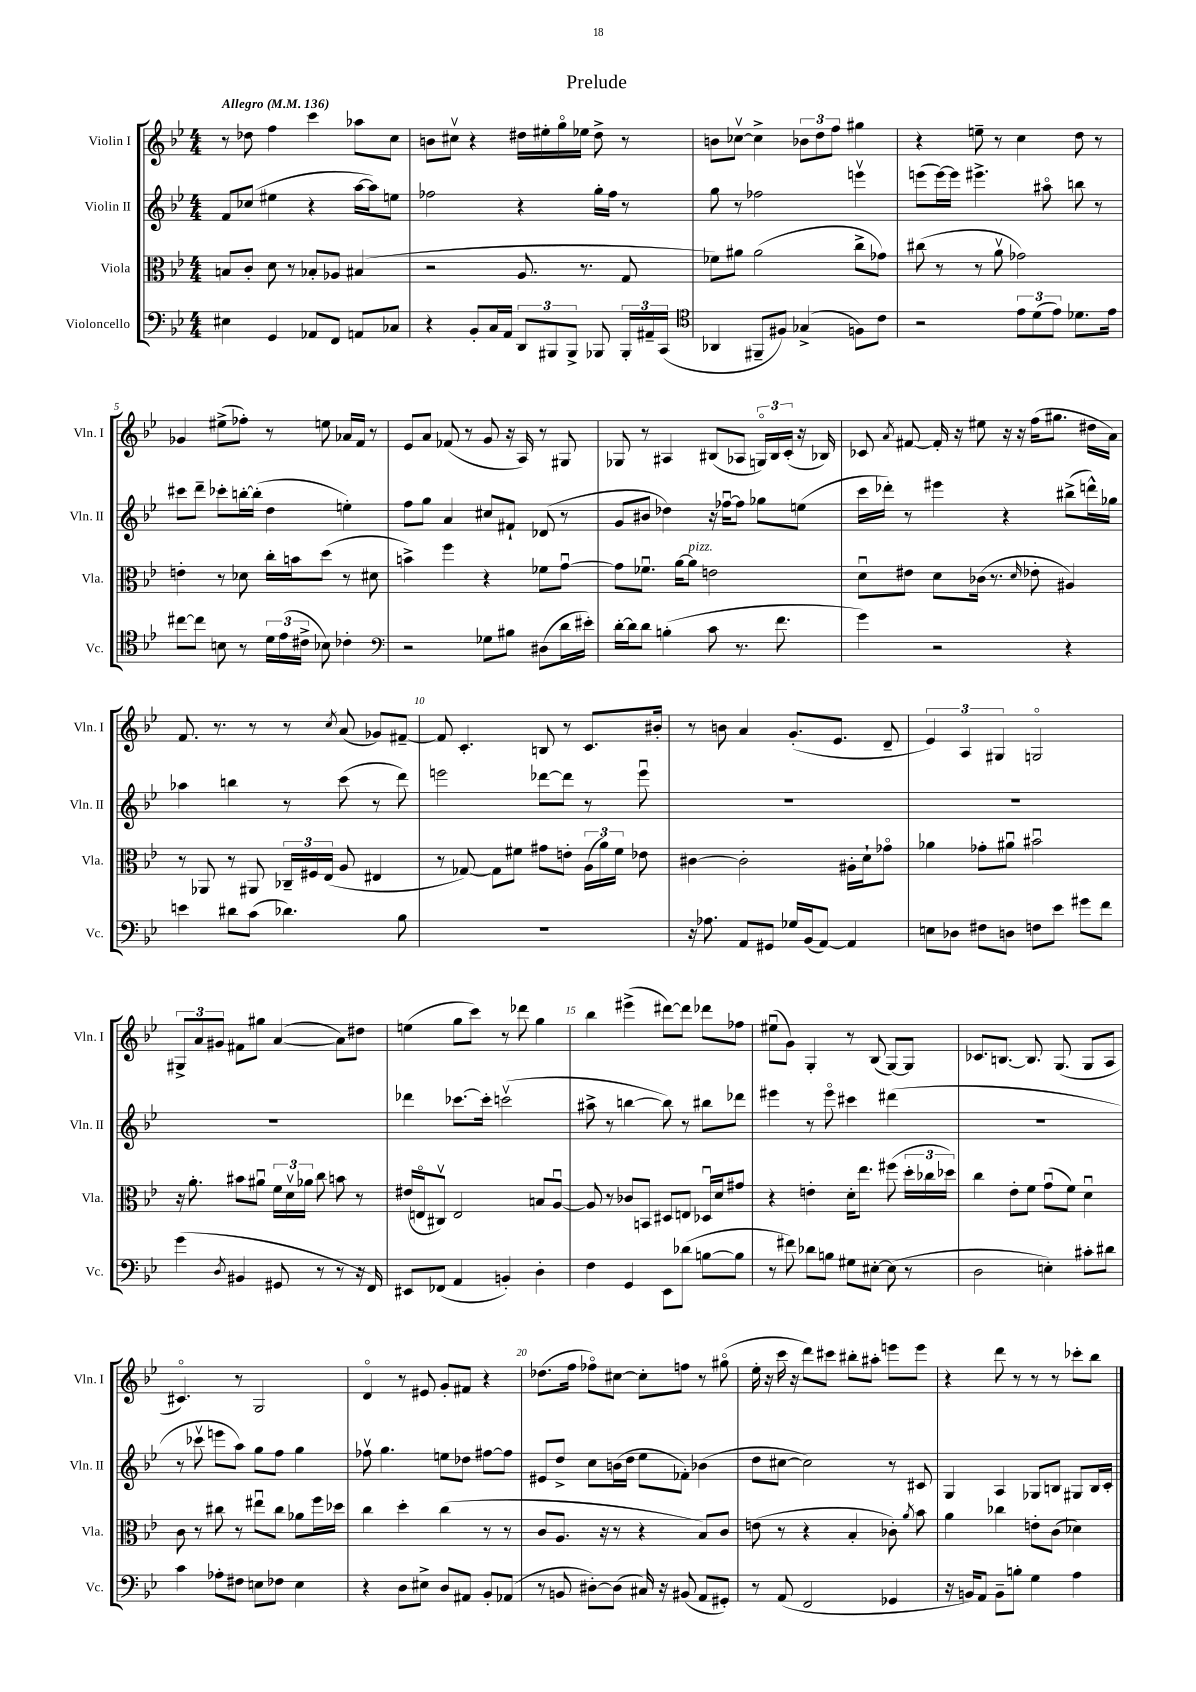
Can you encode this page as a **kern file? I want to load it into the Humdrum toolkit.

**kern	**kern	**kern	**kern
*part4	*part3	*part2	*part1
*staff4	*staff3	*staff2	*staff1
*I"Violoncello	*I"Viola	*I"Violin II	*I"Violin I
*I'Vc.	*I'Vla.	*I'Vln. II	*I'Vln. I
*clefF4	*clefC3	*clefG2	*clefG2
*k[b-e-]	*k[b-e-]	*k[b-e-]	*k[b-e-]
*M4/4	*M4/4	*M4/4	*M4/4
*MM136	*MM136	*MM136	*MM136
=1	=1	=1	=1
!	!	!	!LO:TX:a:B:t=Allegro
4E#X\	8Bn/L	8f/L	8r
.	8c'/J	(8cc-X/J	8dd-X\
4GG/	8d\	4ee#X\	4ff\
.	8r	.	.
8AA-X/L	8B-X'/L	4r	4ccc\
8FF/J	8A-X/J	.	.
8AAn/L	(4B#X/	[16aa\LL	8aa-X\L
.	.	16aa\J])	.
8C-X/J	.	8een\J	8cc\J
=2	=2	=2	=2
4r	2r	2ff-X\	8bn\L
.	.	.	8cc#Xv\J
8BB-'/L	.	.	4r
16C/L	.	.	.
16AA/JJ	.	.	.
12DD/L	8.A/	4r	16dd#X\LL
.	.	.	16ee#X'\
12BBB#X/	.	.	.
.	.	.	16gg\
12BBB#^/J	.	.	.
.	8.r	.	16ee-X\JJ
8BBB-X/	.	16gg'\LL	8dd#^\
.	.	16ff-\JJ	.
24BBB-'/LL	8G/	8r	8r
24AA#X~/	.	.	.
(24CC/JJ	.	.	.
=3	=3	=3	=3
*clefC4	*	*	*
4AA-X/	8f-X\L)	8gg\	8bn\L
.	8a#X\J	8r	[8cc-Xv\J
8FF#X~/L	(2a#\	2ff-X\	4cc-^\]
8F#X/J)	.	.	.
(4G-X^/	.	.	12b-X\L
.	.	.	12dd\
.	.	.	12ff\J
8Fn\L)	8cc^\L	4eeenv\	4gg#X\
8c\J	8g-X\J)	.	.
=4	=4	=4	=4
2r	(8cc#X\	(8eeen\L	4r
.	8r	[16eee\L)	.
.	.	16eee\JJ]	.
.	8r	4.eee#X^\	8een~\
.	8av\	.	8r
12e-\L	2g-X\)	.	4cc\
(12d\	.	.	.
.	.	8aa#X\	.
12e-\J)	.	.	.
8.d-X\L	.	8bbn\	8dd\
.	.	8r	8r
16e-\Jk	.	.	.
!!LO:LB:g=z
=5	=5	=5	=5
[8cc#X\L	4en'\	8ccc#X\L	4g-X/
8cc#\J]	.	8ddd~\J	.
8Bn\	8r	8ccc-X'\L	(8ee#X^\L
8r	8d-X\	[16bbn'\L	8ff-X'\J)
.	.	(16bb'\JJ]	.
24d\LL	16cc'\LL	4dd\	8r
(24e-\	.	.	.
.	16bn\J	.	.
24c#X^\JJ	.	.	.
8B-X\)	(8dd\J	.	8een\
4c-X'\	8r	4een'\)	16a-X/LL
.	.	.	16f/JJ
.	8d#X\	.	8r
=6	=6	=6	=6
*clefF4	*	*	*
2r	4bn^\)	8ff\L	8e-/L
.	.	8gg\J	8a/J
.	4ff\	4a/	(8f-X/
.	.	.	8r
8G-X\L	4r	8cc#X/L	8g/
8B#X\J	.	8f#X`/J	16r
.	.	.	16A/)
(8D#X\L	8f-X\L	(8d-X/	8r
16d\L	[8gu\J	8r	8G#X/
16e#X'\JJ)	.	.	.
=7	=7	=7	=7
[16d'\LL	8g\L]	8g/L	8G-X/
16d\J]	.	.	.
8d\J	8.f-Xu\J	8b#X/J	8r
(4Bn'\	.	4dd-X\)	4A#X/
.	[16a\KL	.	.
!	!LO:TX:a:i:t=pizz.	!	!
.	8a\J]	.	.
8c\	2en\	16r	(8B#X/L
.	.	[16ff-Xu\KL	.
8.r	.	8ff-\J]	8A-X/J
.	.	8gg-X\L	24Gn/LL)
.	.	.	24B#/
8.f\	.	.	.
.	.	.	(24c'/JJ
.	.	(8een\J	16r
.	.	.	16B-X/)
=8	=8	=8	=8
4g\)	8du\L	16ccc\LL	8c-X/
.	.	16ddd-X'\JJ)	.
.	.	.	8qa/
.	8e#X\J	8r	[8f#X/
2r	8d\L	4eee#X\	16f#'/]
.	.	.	16r
.	(16c-X\Jk	.	8ee#X\
.	8.r	.	.
.	.	4r	16r
.	.	.	16r
.	16qqd/	.	.
.	8e-X'\	.	(16ff\KL
.	.	.	8.gg#X\J
4r	4A#X/)	(8bb#X^\L	.
.	.	16dddn^^\L)	16dd#X\LL
.	.	16gg-X\JJ	16a\JJ)
!!LO:LB:g=z
=9	=9	=9	=9
4en\	8r	4aa-X\	8.f/
.	8AA-X/	.	.
.	.	.	8.r
8d#X\L	8r	4bbn\	.
(8c\J	8AA#X/	.	8r
4.d-X\)	24C-X~/LL	8r	8r
.	24F#X/	.	.
.	(24E-/JJ	.	.
.	.	.	8qcc/
.	8A/	(8ccc\	(8a/
.	4E#X/	8r	8g-X/L)
8B-\	.	8ddd\)	[8f#X~/J
=10	=10	=10	=10
1r	8r	2eeen\	8f#/]
.	[8G-X/)	.	4.c'/
.	8G-\L]	.	.
.	8f#X\J	.	.
.	8g#X\L	[8ddd-X\L	8Bn/
.	8en'\J	8ddd-\J]	8r
.	(24A\LL	8r	8.c/L
.	24a\)	.	.
.	24f#\JJ	.	.
.	8e-X\	8eeeu\	.
.	.	.	16b#X'/Jk
=11	=11	=11	=11
16r	[4c#X\	1r	8r
8.A-X\	.	.	.
.	.	.	8bn\
8AA/L	2c#'\]	.	4a/
8GG#X/J	.	.	.
16G-X/LL	.	.	(8.g'/L
(16BB-/J	.	.	.
[8AA/J)	.	.	.
.	.	.	8.e-/J
4AA/]	16A#X'\LL	.	.
.	16d`\J	.	.
.	8g-X\J	.	8d~/
=12	=12	=12	=12
8En\L	4a-X\	1r	6e-/)
8D-X\J	.	.	.
.	.	.	6A/
8F#X\L	8g-X'\L	.	.
.	.	.	6G#X/
8Dn\J	8a#Xu\J	.	.
8Fn\L	2b#Xu\	.	2Gn/
8e-\J	.	.	.
8g#X\L	.	.	.
8f\J	.	.	.
!!LO:LB:g=z
=13	=13	=13	=13
(4g\	16r	1r	12G#X^/L
.	8.a'\	.	.
.	.	.	12a/
.	.	.	12g#X/J
8qD/	.	.	.
4BB#X/	8b#X\L	.	8f#X\L
.	8a#Xu\J	.	8gg#X\J
8GG#X/	24f\LL	.	([4a/
.	24dv\	.	.
.	24a-X\JJ	.	.
8r	8cc\	.	.
8r	8bn\	.	8a\L])
16r	8r	.	8dd#X\J
16FF/)	.	.	.
=14	=14	=14	=14
8EE#X/L	(16e#X/LL	4ddd-X\	(4een\
.	16En/J	.	.
(8FF-X/J	8C#Xv/J)	.	.
4AA/	2E/	[8.ccc-X\L	8gg\L
.	.	.	8ccc\J)
.	.	16ccc-'\Jk]	.
4BBn'/)	.	(2cccnv\	8r
.	.	.	8ddd-X\
4D'\	8Bn/L	.	4gg\
.	[8Au/J	.	.
=15	=15	=15	=15
4F\	8A/]	8aa#X^\	4bb-\
.	8r	8r	.
4GG/	8c-X/L	[4bbn\	(4eee#X^\
.	8BBn/J	.	.
8EE-\L	8D#X/L	8bb\])	[8ddd#X\L)
(8d-X\J	8En/J	8r	8ddd#\J]
[8Bn\L	16D-Xu/LL	8bb#X\L	8ddd-X\L
.	16d/J	.	.
8B\J]	8g#X/J	8ddd-X\J	8ff-X\J
=16	=16	=16	=16
8r	4r	4eee#X\	(8ee#Xu\L
8f#X\)	.	.	8g\J)
8d-X\L	4en'\	8r	4G'/
8Bn\J	.	8eee#\	.
8G#X\L	16d'\KL	4ccc#X\	8r
.	8.ee-\J	.	.
[8E#X'\J	.	.	(8B-/
(8E#\]	(8ff#X\	(4ddd#X\	[8G/L)
8r	24dd'\LL	.	8G/J]
.	24cc-X\	.	.
.	24dd-X\JJ)	.	.
=17	=17	=17	=17
2D\	4cc\	1r	8.c-X/L
.	.	.	[8.Bn/J
.	8e-'\L	.	.
.	8f\J	.	8.B/]
4En'\)	(8gu\L	.	.
.	.	.	(8.G/
.	8f\J)	.	.
8c#X'\L	4du\	.	8G/L
8d#X\J	.	.	8A/J
!!LO:LB:g=z
=18	=18	=18	=18
4c\	8c\	8r	4.c#X/)
.	8r	8ccc-Xv\	.
8A-X'\L	8cc#X\	8eeen\L	.
8F#X\J	8r	8aa\J)	8r
8En\L	8ee#Xu\L	8gg\L	2G/
8F-X\J	8cc#\J	8ff\J	.
4E\	8a-X\L	4gg\	.
.	16ff\L	.	.
.	16dd-X\JJ	.	.
=19	=19	=19	=19
4r	4cc\	8ff-Xv\	4d/
.	.	4.gg\	.
8D\L	4dd'\	.	8r
8E#X^\J	.	.	8e#X/
8D/L	(4cc\	8een\L	8g'/L
8AA#X/J	.	8dd-X\J	8f#X/J
8BB-'/L	8r	[8ff#X\L	4r
(8AA-X/J	8r	8ff#\J]	.
=20	=20	=20	=20
8r	8c/L	8e#X/L	(8.dd-X\L
8BBn/	8.A/J	8dd^/J	.
.	.	.	16ff\Jk
[8D#X'\L)	.	8cc\L	8ff-X\L)
.	16r	.	.
(8D#\J]	8r	(16bn\L	[8cc#X\J
.	.	16dd\JJ	.
16C#X/)	4r	8ee-\L	8cc#'\L]
16r	.	.	.
(8BB#X/	.	8f-X'\J)	8ffn\J
8AA/L	8B-/L)	(4b-X\	8r
8GG#X'/J)	8c/J	.	(8gg#X\
=21	=21	=21	=21
8r	(8en\	8dd\L	16ee-'\
.	.	.	16r
(8AA/	8r	[8cc#X\J	16ccc\
.	.	.	16r
2FF/	4r	2cc#\])	8ddd\L)
.	.	.	8ccc#X\J
.	4B-'/	.	8bb#X'\L
.	.	.	8aa#X'\J
4GG-X/	8c-X'\)	8r	8eeen\L
.	8qa/	.	.
.	8b-\	8c#X/	8eee\J
=22	=22	=22	=22
16r	4a\	4G/	4r
16BBn/KL)	.	.	.
8AA/J	.	.	.
8BB~\L	4cc-X\	4A/	8ddd\
8Bn'\J	.	.	8r
4G\	8en'\L	8G-X/L	8r
.	(8c\J	8Bn/J	8r
4A\	4d-X\)	8G#X/L	8ccc-X'\L
.	.	16B/L	8bb-\J
.	.	16c'/JJ	.
==	==	==	==
*-	*-	*-	*-
